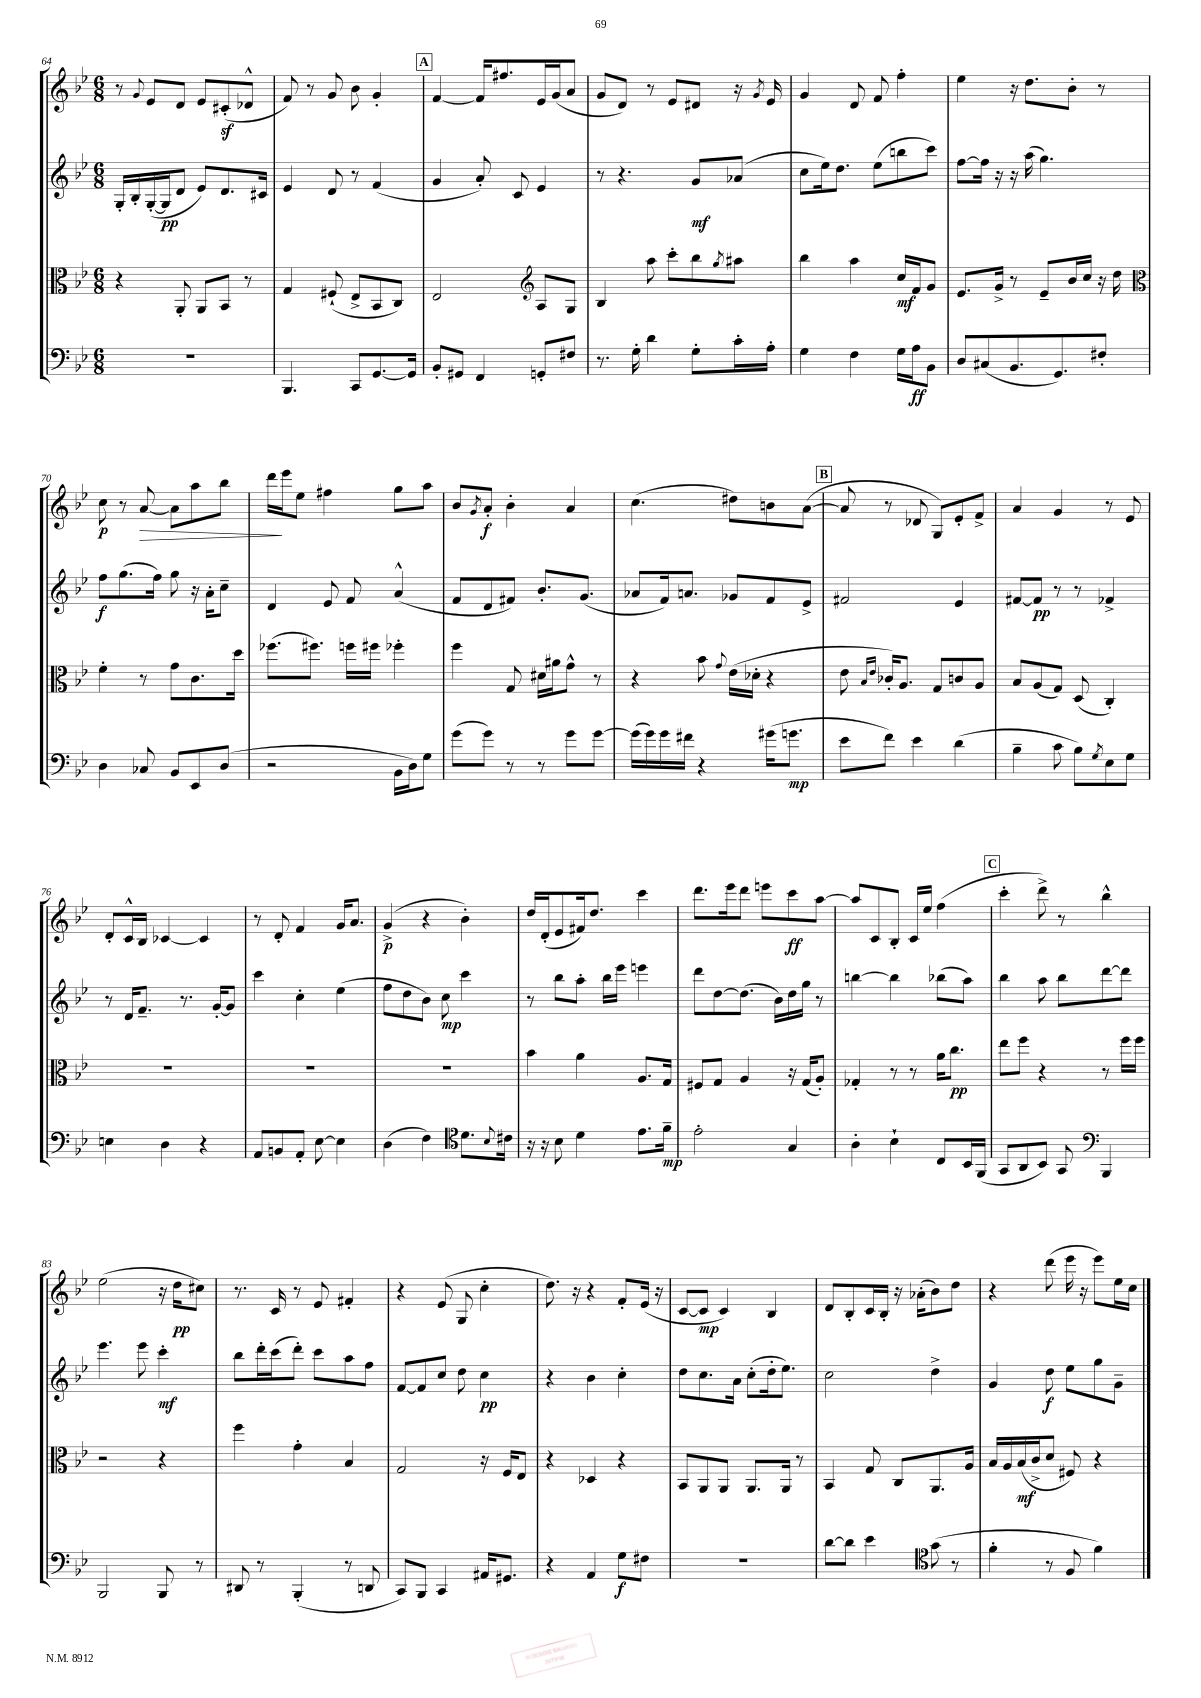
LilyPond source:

<<
\new StaffGroup <<
\new Staff = "s0" {
    \clef treble \key bes \major \numericTimeSignature \time 6/8
    r8 \appoggiatura { g'8 } ees'8 d'8 ees'8 cis'8-.\sf( des'8-^ |
    f'8) r8 g'8 bes'8 g'4-. |
    \mark \markup { \box "A" } f'4~ f'16 fis''8. ees'16 g'16( a'8 |
    g'8 d'8) r8 ees'8 dis'8 r16 \acciaccatura { g'8 } ees'16 |
    g'4 d'8 f'8 f''4-. |
    ees''4 r16 d''8. bes'8-. r8 |
    c''8\p r8 a'8~\> a'8 a''8 bes''8 |
    d'''16\! ees'''16 ees''8 fis''4 g''8 a''8 |
    bes'8 \acciaccatura { g'8 } a'8-.\f bes'4-. a'4 |
    c''4.( dis''8) b'8 a'8~( |
    \mark \markup { \box "B" } a'8 r8 des'8 g8) ees'8-. f'8-> |
    a'4 g'4 r8 ees'8 |
    d'8-. c'16-^ bes16 ces'4~ ces'4 |
    r8 d'8-. f'4 g'16 a'8. |
    g'4->\p( r4 bes'4-.) |
    d''16 d'16-.( ees'8 fis'16) d''8. c'''4 |
    d'''8. ees'''16 d'''8 e'''8 c'''8\ff a''8~ |
    a''8 c'8 bes8-. c'16 ees''16 f''4( |
    \mark \markup { \box "C" } c'''4-. d'''8->) r8 bes''4-^ |
    ees''2( r16 d''16\pp cis''8) |
    r8. c'16 r8 ees'8 fis'4-. |
    r4 ees'8( g8 c''4-. |
    d''8.) r16 r4 f'8-. ees'16( r16 |
    c'8~ c'8\mp c'4) bes4 |
    d'8 bes8-. c'16 bes16-. r16 aes'16-.( bes'8) d''8 |
    r4 d'''8( ees'''16 r16 ees'''8) ees''16 c''16 \bar "|." |
}
\new Staff = "s1" {
    \clef treble \key bes \major \numericTimeSignature \time 6/8
    g16-. bes16-. g16~-.( g16\pp d'8 ees'8) d'8. cis'16 |
    ees'4 d'8 r8 f'4( |
    \mark \markup { \box "A" } g'4 a'8-.) c'8 ees'4 |
    r8 r4. g'8\mf aes'8( |
    c''8 ees''16) d''8. ees''8( b''8 c'''8) |
    f''8~ f''16 r16 r16 a''16( g''4.) |
    f''8\f g''8.( f''16) g''8 r16 a'16-. c''8-- |
    d'4 ees'8 f'8 a'4-^( |
    f'8 d'8 fis'8) bes'8.-. g'8.( |
    aes'8 f'16) a'8. ges'8 f'8 ees'8-> |
    \mark \markup { \box "B" } fis'2 ees'4 |
    fis'8~ fis'8\pp r8 r8 fes'4-> |
    r8 d'16 f'8.-- r8. g'16~-. g'8 |
    c'''4 c''4-. ees''4( |
    f''8 d''8 bes'8) c''8\mp c'''4 |
    r8 bes''8 a''8-. bes''16 ees'''16 e'''4 |
    d'''8 d''8~ d''8.( bes'16) d''16 g''16 r8 |
    b''4~ b''4 bes''8( a''8) |
    \mark \markup { \box "C" } bes''4 a''8 bes''8 d'''8~ d'''8 |
    ees'''4. ees'''8 c'''4-.\mf |
    bes''8 d'''16-. c'''16( d'''8-.) c'''8 a''8 f''8 |
    f'8~ f'8 c''8 d''8 c''4\pp |
    r4 bes'4 c''4-. |
    d''8 c''8. a'16 c''8-.( d''16-. ees''8.) |
    c''2 d''4-> |
    g'4 d''8\f ees''8 g''8 g'8-- \bar "|." |
}
\new Staff = "s2" {
    \clef alto \key bes \major \numericTimeSignature \time 6/8
    r4 a,8-. a,8 bes,8 r8 |
    g4 fis8-!( ees8-> bes,8 c8) |
    \mark \markup { \box "A" } ees2 \clef treble a8 g8 |
    bes4 a''8 c'''8-. bes''8 \acciaccatura { g''8 } ais''8 |
    bes''4 a''4 c''16\mf f'16 g'8 |
    ees'8. g'16-> r8 ees'8-- bes'16 c''16 r16 d''16 |
    \clef alto f'4-. r8 g'8 c'8. d''16 |
    fes''8.( fis''8.) f''16 fis''16 fes''4-. |
    f''4 g8 dis'16 ais'16 g'8-^ r8 |
    r4 bes'8 \appoggiatura { g'8 } ees'16( des'16-. r4 |
    \mark \markup { \box "B" } ees'8 \grace { bes16 ees'16 } ces'16-.) a8. g8 c'8 a8 |
    bes8 a8( g8) d8( c4-.) |
    R2. |
    R2. |
    R2. |
    bes'4 a'4 a8. g16 |
    fis8 g8 a4 r16 g16( a8-.) |
    ges4-. r8 r8 a'16 c''8.\pp |
    \mark \markup { \box "C" } ees''8 f''8 r4 r8 f''16 f''16 |
    r2 r4 |
    f''4 g'4-. bes4 |
    g2 r16 f16 ees8 |
    r4 des4 r4 |
    bes,8 a,8 a,8 a,8. a,16 r8 |
    bes,4 g8 c8 a,8. a16 |
    bes16 a16 bes16\mf( c'16-> d'8 fis8) r4 \bar "|." |
}
\new Staff = "s3" {
    \clef bass \key bes \major \numericTimeSignature \time 6/8
    R2. |
    bes,,4. c,8 g,8.~ g,16 |
    \mark \markup { \box "A" } bes,8-. gis,8 f,4 g,8-. fis8 |
    r8. g16-. d'4 g8-. c'16-. a16-. |
    g4 f4 g16 a16\ff bes,8 |
    d8 cis8( bes,8. g,8.) fis8-. |
    d4 ces8 bes,8 ees,8 d8( |
    r2 bes,16 d16) g8 |
    g'8( g'8) r8 r8 g'8 g'8~ |
    g'16( g'16) g'16 fis'16 r4 gis'16( g'8.\mp |
    \mark \markup { \box "B" } ees'8 f'8) ees'4 d'4( |
    bes4-- c'8 bes8) \acciaccatura { g8 } ees8 g8 |
    e4 d4 r4 |
    a,8 b,8 a,8-. ees8~ ees4 |
    d4( f4) \clef tenor d'8. \appoggiatura { bes8 } cis'16 |
    r16 r16 bes8 d'4 ees'8. f'16--\mp |
    ees'2-. g4 |
    a4-. bes4-! c8 bes,16 f,16( |
    \mark \markup { \box "C" } g,8 a,8 bes,8) g,8 \clef bass bes,,4 |
    bes,,2 bes,,8 r8 |
    dis,8 r8 bes,,4-.( r8 d,8 |
    c,8) bes,,8 c,4 ais,16 gis,8. |
    r4 a,4 g8\f fis8 |
    R2. |
    d'8~ d'8 ees'4 \clef tenor g'8( r8 |
    f'4-. r8 f8 f'4) \bar "|." |
}
>>
>>
\layout { \context { \Score currentBarNumber = #64 } }
